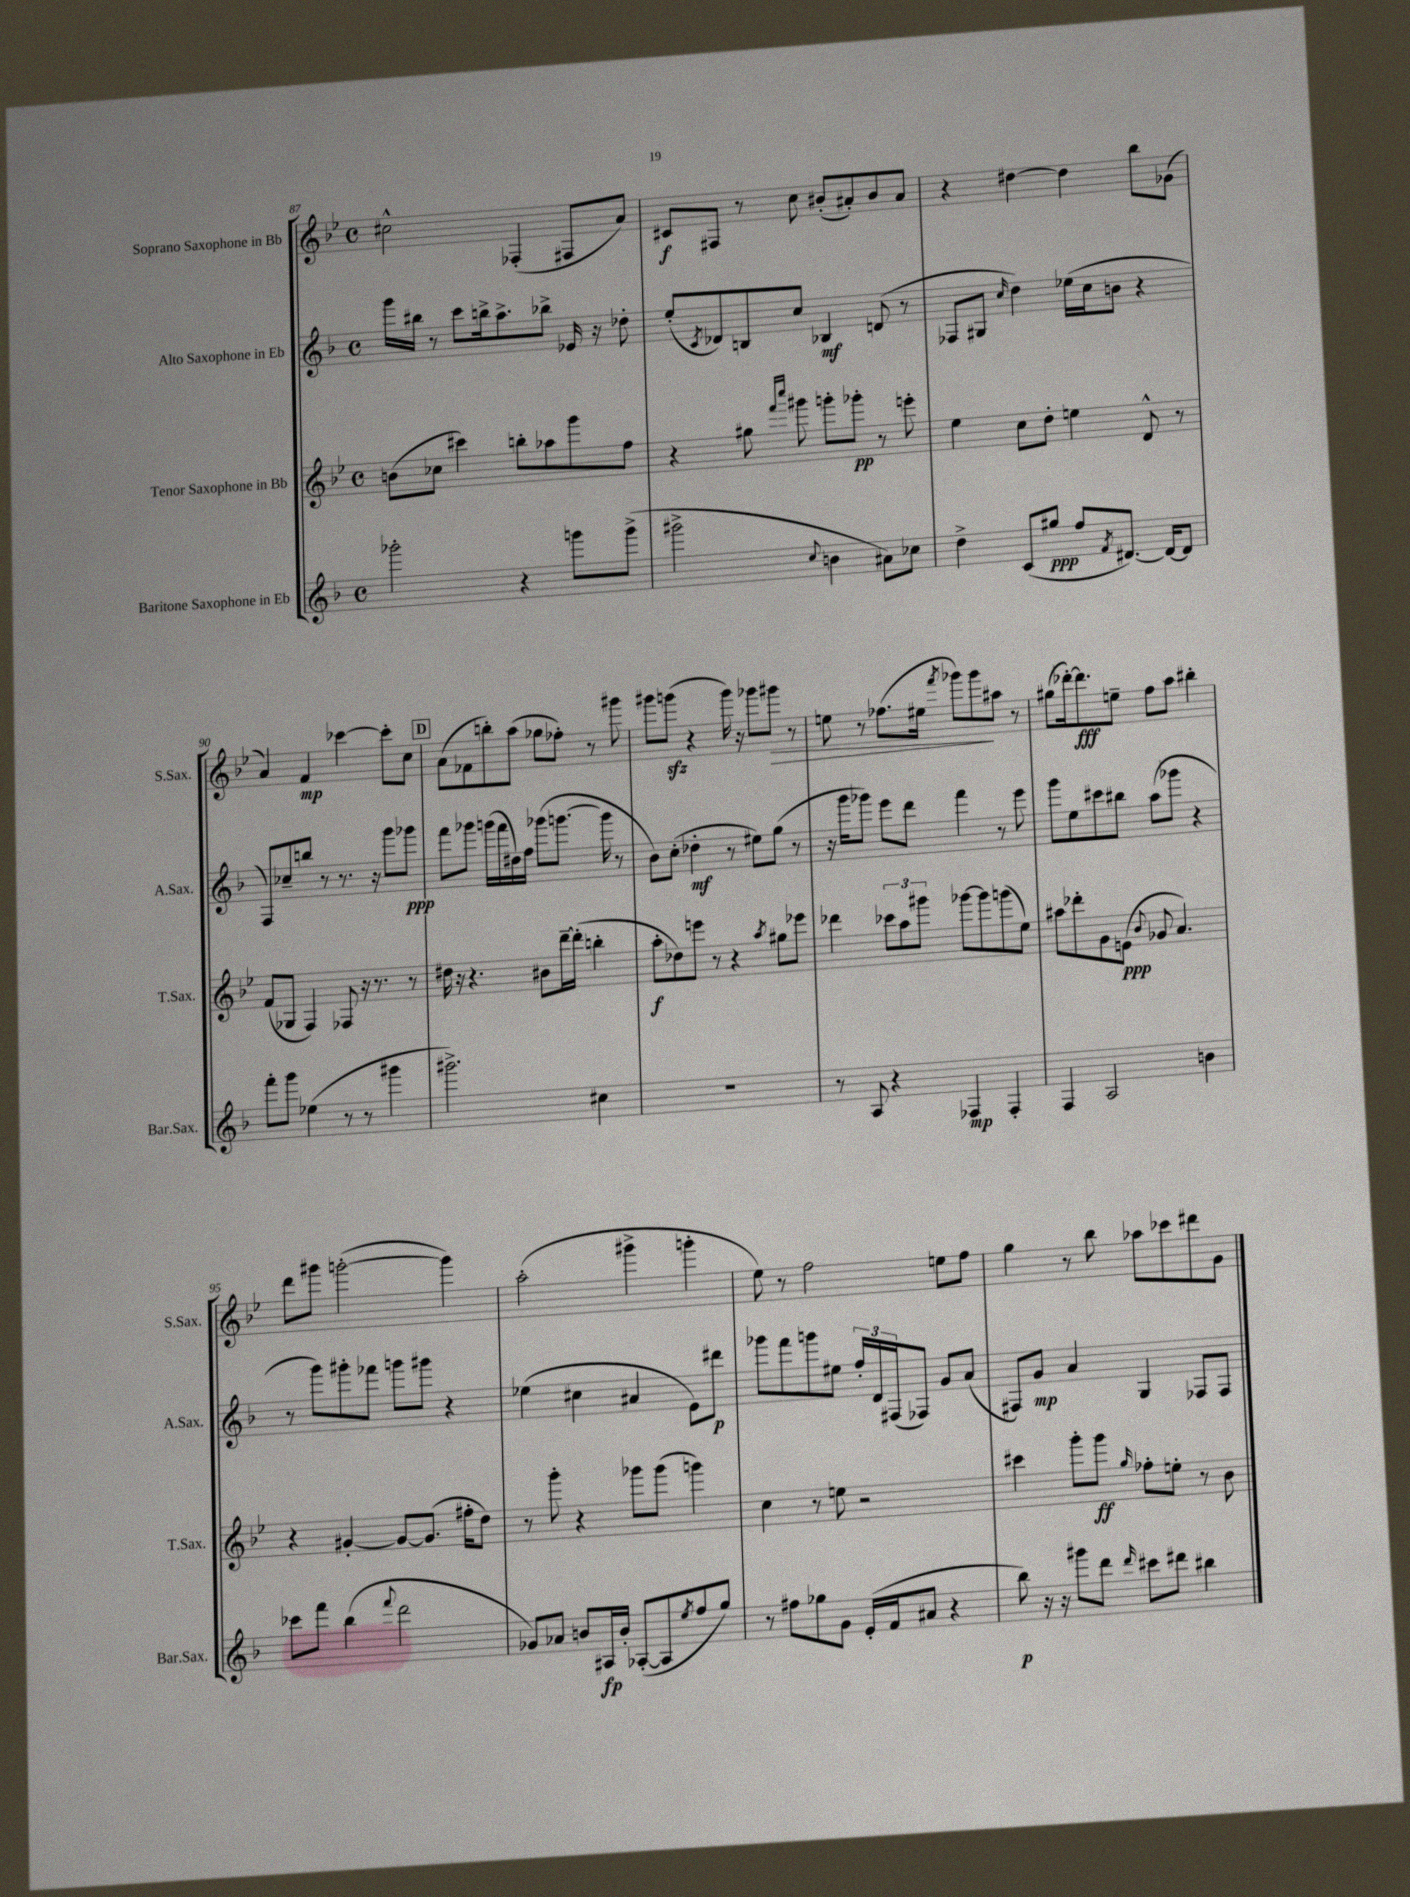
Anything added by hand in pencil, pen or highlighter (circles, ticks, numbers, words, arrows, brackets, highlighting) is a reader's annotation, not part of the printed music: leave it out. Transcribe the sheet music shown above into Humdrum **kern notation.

**kern	**kern	**kern	**kern
*staff4	*staff3	*staff2	*staff1
*clefG2	*clefG2	*clefG2	*clefG2
*k[b-]	*k[b-e-]	*k[b-]	*k[b-e-]
*M4/4	*M4/4	*M4/4	*M4/4
*met(c)	*met(c)	*met(c)	*met(c)
2ggg-'	(8b	16ggg	2cc#^^
.	.	16bb#	.
.	8cc-	8r	.
.	4ccc#)	8ccc	.
.	.	16bb^	.
.	.	8.aa^	.
4r	8bb'	.	(4F-'
.	8aa-	8bb-^	.
8ggg	8ggg	16e-	8F#
.	.	16r	.
(8ggg^	8ff	8dd-'	8a)
=	=	=	=
2ggg#^	4r	(8ee'	8c#
.	.	8qc	.
.	.	8d-)	8F#
.	8gg#	8B	8r
.	16qqfff	.	.
.	16qqcccc	.	.
.	8ggg#	8cc	8cc
8qqcc	.	.	.
4b	8ggg'	4B-	(8b#'
.	8ggg-'	.	8a#')
8a#)	8r	(8d	8b#
8cc-	8eee'	8r	8a#
=	=	=	=
4dd^	4ee-	8F-	4r
.	.	8G#	.
.	.	16qqcc	.
(8c	8cc	4dd)	[4dd#
8gg#	8dd'	.	.
8ff	4ee	(16ee-	4dd#]
.	.	16cc	.
8qf	.	.	.
[8.d#)	.	8b	.
.	8d^^	4r	8bb-
16d#_	.	.	.
8d#]	8r	.	(8g-
=	=	=	=
8fff'	(8f	8F)	4a)
8ggg	8G-	8cc-~	.
(4ee-	4F)	8bb	4f
.	.	8r	.
8r	8F-	8.r	[4ccc-
8r	16r	.	.
.	8.r	16r	.
4ggg#	.	8ggg	8ccc-']
.	8r	8ggg-	8cc
=	=	=	=
2.ggg#^)	16dd#	8fff	(8a
.	16r	.	.
.	4.r	8ggg-	8f-
.	.	(16ggg	8bb')
.	.	16fff	.
.	.	16dd#)	(8aa
.	.	16ff	.
.	8b#	(8ggg-	8gg-
.	[16ddd~	[8.ggg	8ff-')
.	(16ddd']	.	.
4cc#	4bb'	.	8r
.	.	16ggg]	.
.	.	8r	8ggg#
=	=	=	=
1r	8aa'	8b-)	8ggg#
.	8dd-)	(8cc'	(8ggg
.	8eee	4dd-'	4r
.	8r	.	.
.	4r	8r	16ggg)
.	.	.	16r
.	.	8ee#)	8ggg-
.	8qaa	.	.
.	8gg#	(8gg	8ggg#
.	8eee-	8r	8r
=	=	=	=
8r	4ddd-	16r	8ee
.	.	16ggg	.
8A	.	8ggg-)	8r
4r	12ccc-	8eee	(8.ff-
.	12aa	.	.
.	.	8ddd	.
.	12ggg#	.	.
.	.	.	16ee#
.	.	.	8qfff
4F-	[8ggg-	4fff	8ggg-)
.	8ggg-]	.	8ggg-
4F-'	(8ggg	8r	8aa#
.	8ee-)	8eee	8r
=	=	=	=
4F	8aa#	8ggg	(8gg#
.	8ddd-'	8ee	[16ddd-')
.	.	.	8.ddd-]
2A	8g	8ccc#	.
.	(8e	8bb#	8ee~
.	8qqb-	.	.
.	8g-	(8aa	8ff
.	4.a)	8ggg-	8aa
4b	.	4r	4bb#'
=	=	=	=
8ccc-	4r	8r	8ddd
8fff	.	8ggg)	8ggg#
(4bb-	[4g#'	8ggg#'	([2ggg'
.	.	8fff-	.
8qqfff	.	.	.
2ddd	8g#_	8ggg	.
.	(8.g#]	8ggg#	.
.	.	4r	4ggg])
.	16ff#'	.	.
.	8dd)	.	.
=	=	=	=
8g-)	8r	(4ee-	(2aa'
8a-	8ggg'	.	.
8b	4r	4cc#	.
16A#	.	.	.
16b'	.	.	.
([8A-'	8ggg-	4a#	4ggg#^
8A-]	(8ggg-	.	.
8qee	.	.	.
8ff	4ggg)	8e)	4ggg'
8gg)	.	8ddd#	.
=	=	=	=
8r	4cc	8ggg-	8ee-)
8ff#	.	8fff	8r
8gg-	8r	8ggg	2ff
8g	8ee	8ee#	.
(16e'	2r	24ff'	.
.	.	24d	.
16f	.	.	.
.	.	(24F#	.
8a#	.	8F-)	.
4r	.	8g	8ee
.	.	(8a	8ff
=	=	=	=
8bb-)	4ccc#	8F#)	4gg
16r	.	8g	.
16r	.	.	.
8ggg#	8ggg'	4a	8r
8ddd	8ggg	.	8bb-
16qqddd	16qqgg	.	.
8ccc#	8ff-'	4G	8aa-
8ddd#	8ee'	.	8ccc-
4bb#	8r	8F-	8ddd#
.	8b-	8F-	8g
==	==	==	==
*-	*-	*-	*-
